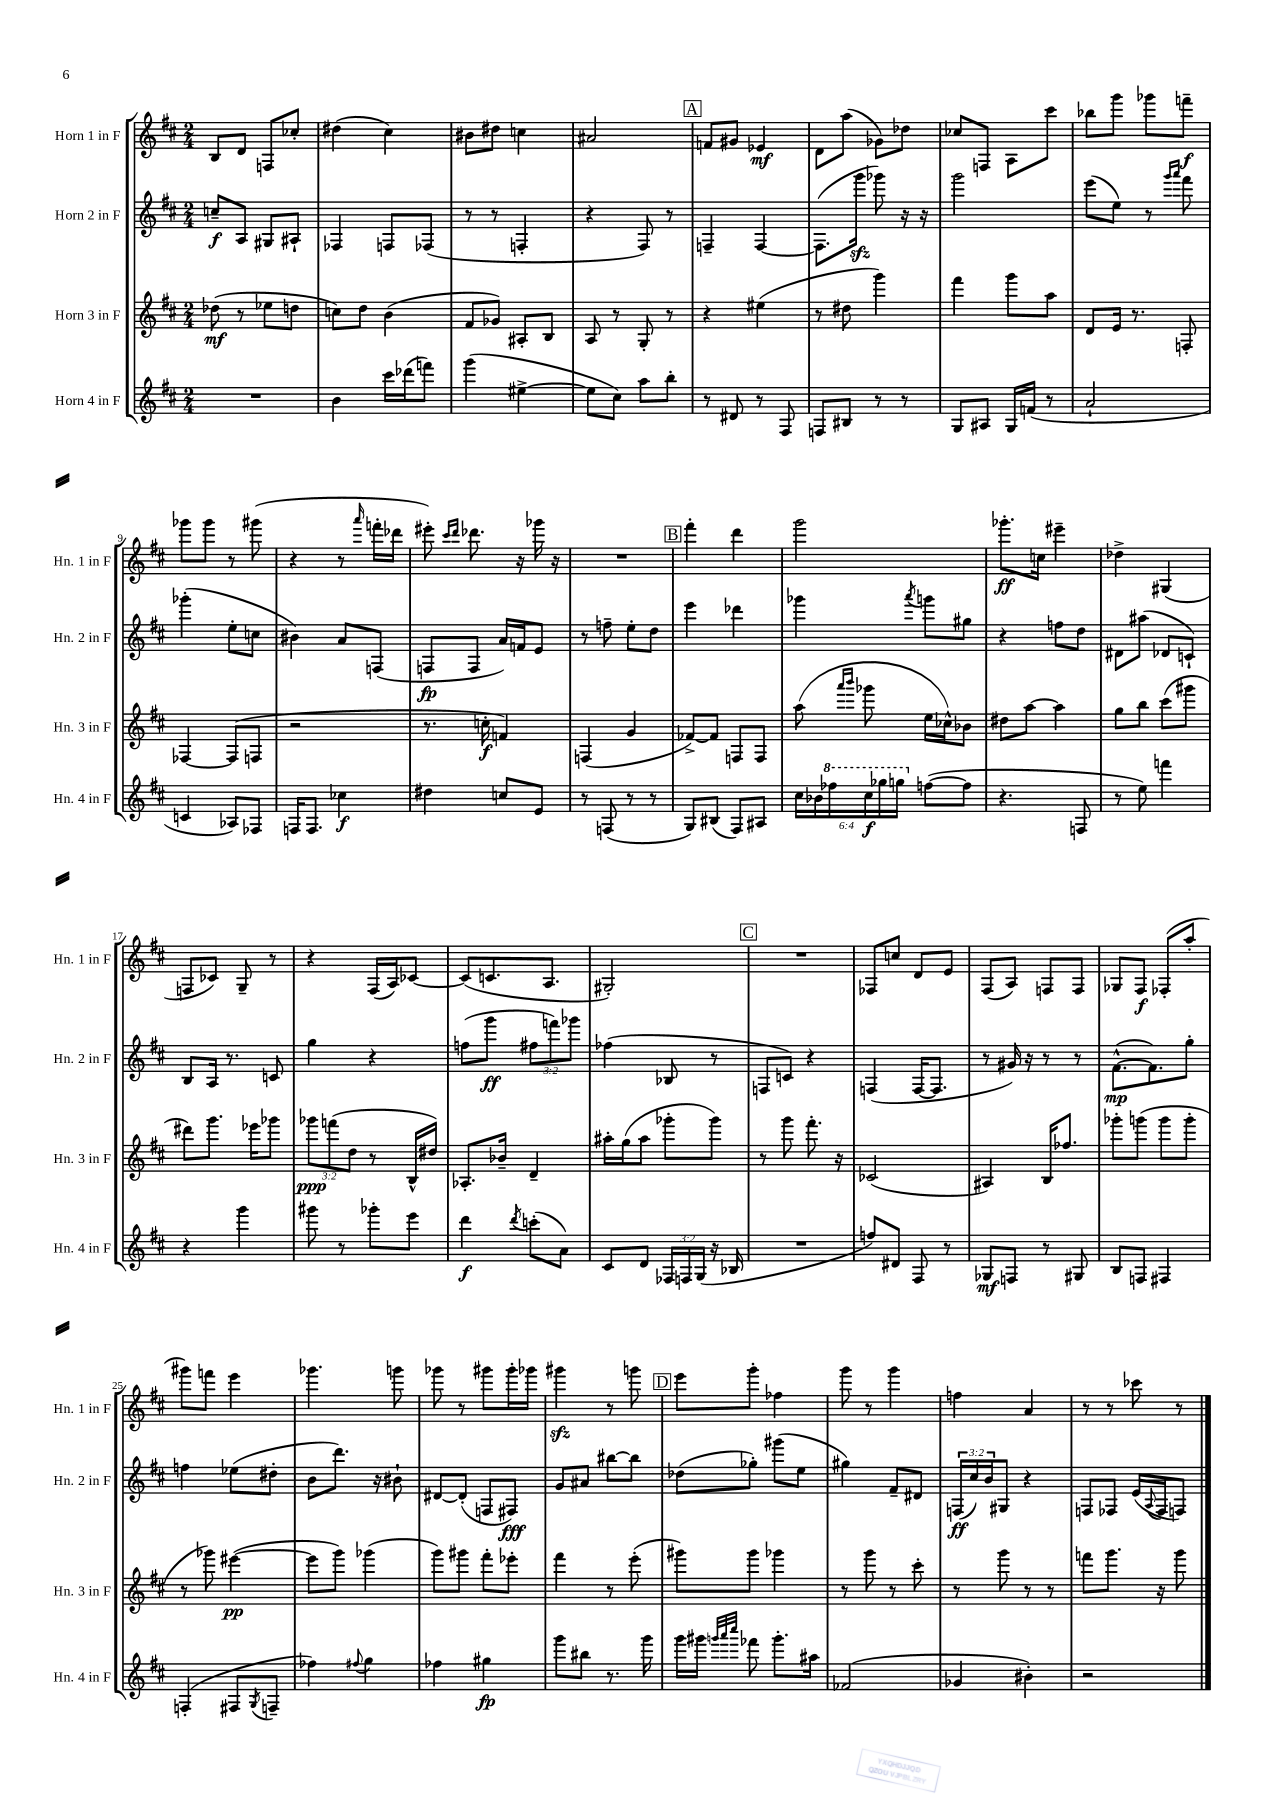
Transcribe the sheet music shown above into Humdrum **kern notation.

**kern	**kern	**kern	**kern
*staff4	*staff3	*staff2	*staff1
*clefG2	*clefG2	*clefG2	*clefG2
*k[f#c#]	*k[f#c#]	*k[f#c#]	*k[f#c#]
*M2/4	*M2/4	*M2/4	*M2/4
2r	(8dd-	8cc~	8B
.	8r	8A	8d
.	8ee-	8G#	8F
.	8dd	8A#`	8cc-'
=	=	=	=
4b	8cc)	4F-	(4dd#
.	8dd	.	.
16ccc#	(4b	8F	4cc#)
(16ddd-	.	.	.
8fff)	.	(8F-	.
=	=	=	=
(4ggg	8f#	8r	8b#
.	8g-)	8r	8dd#
[4ee#^	8A#'	4F'	4cc
.	8B	.	.
=	=	=	=
8ee#]	8A	4r	2a#
8cc#)	8r	.	.
8aa	8G'	8F#)	.
8bb'	8r	8r	.
=	=	=	=
8r	4r	4F~	8f
8d#	.	.	8g#
8r	(4ee#	[4F	4e-
8F#	.	.	.
=	=	=	=
8F	8r	(8.F]	8d
8B#	8dd#	.	(8aa
.	.	16ggg	.
8r	4ggg)	8ggg-)	8g-)
8r	.	16r	8dd-
.	.	16r	.
=	=	=	=
8G	4fff#	2ggg	8cc-
8A#	.	.	8F
16G	8ggg	.	8A
(16f	.	.	.
8r	8aa	.	8ccc#
=	=	=	=
2a`	8d	(8eee	8bb-
.	16e	8ee)	8ggg
.	8.r	.	.
.	.	8r	8ggg-
.	.	16qqggg	.
.	.	16qqaaa	.
.	8F'	8fff#	8fff~
=	=	=	=
4c	[4F-	(4ggg-'	8ggg-
.	.	.	8ggg-
8A-)	(8F-]	8ee'	8r
8F-	8F	8cc	(8ggg#
=	=	=	=
16F	2r	4b#)	4r
8.F	.	.	.
4cc-	.	8a	8r
.	.	.	16qqaaa
.	.	(8F	16fff'
.	.	.	16ddd-
=	=	=	=
4dd#	8.r	8F	8eee#')
.	.	.	16qqccc#
.	.	.	16qqddd
.	.	8F	8.ddd-
.	16cc'	.	.
8cc	4f)	16a)	.
.	.	16f	16r
8e	.	8e	16ggg-
.	.	.	16r
=	=	=	=
8r	(4F	8r	2r
(8F	.	8ff~	.
8r	4g	8ee'	.
8r	.	8dd	.
=	=	=	=
8G)	[8f-^)	4eee	4fff#'
(8B#	8f-]	.	.
8F#)	8F	4ddd-	4ddd
8A#	8F	.	.
=	=	=	=
24cc#	(8aa	4ggg-	2ggg
24b-	.	.	.
24fff-	.	.	.
.	16qqaaa	.	.
.	16qqbbb	.	.
24ccc#	8ggg-	.	.
24ggg-	.	.	.
24ggg	.	.	.
.	.	8qaaa	.
([8ff	16ee	8ggg	.
.	16cc-^^)	.	.
8ff]	8b-	8gg#	.
=	=	=	=
4.r	8dd#	4r	8.ggg-'
.	[8aa	.	.
.	.	.	16cc
.	4aa]	8ff	4eee#~
8F	.	8dd	.
=	=	=	=
8r	8gg	8d#	4dd-^
8ee)	8bb	(8aa#	.
4fff	(8ccc#	8d-	(4G#
.	8ggg#	8c`)	.
=	=	=	=
4r	8ddd#)	8B	8F
.	8.ggg	16A	8c-)
.	.	8.r	.
4ggg	.	.	8G~
.	16eee-	.	.
.	8ggg-	8c	8r
=	=	=	=
8ggg#	12ggg-	4gg	4r
.	(12fff	.	.
8r	.	.	.
.	12dd	.	.
8ggg-'	8r	4r	(16F#
.	.	.	16A)
8eee	16B^^	.	[8c-
.	16dd#)	.	.
=	=	=	=
4ddd	8.A-'	(8ff	(8c-]
.	.	8ggg	8.c
.	16b-~	.	.
8qddd	.	.	.
(8ccc'	4d~	12ff#	.
.	.	.	8.A
.	.	12fff)	.
8a)	.	.	.
.	.	12ggg-	.
=	=	=	=
8c#	16aa#'	(4ff-	2G#')
.	(16gg	.	.
8d	8aa#	.	.
24F-	8ggg-'	8B-	.
24F	.	.	.
(24G	.	.	.
16r	8ggg-)	8r	.
16B-	.	.	.
=	=	=	=
2r	8r	8F	2r
.	8ggg	8c)	.
.	8.fff#'	4r	.
.	16r	.	.
=	=	=	=
8ff)	(2c-	(4F	8F-
8d#	.	.	8cc
8F#	.	[16F	8d
.	.	8.F]	.
8r	.	.	8e
=	=	=	=
8G-	4A#)	8r	(8F#
8F	.	16g#)	8A)
.	.	16r	.
8r	16B	8r	8F
.	8.ff-	.	.
8G#	.	8r	8F
=	=	=	=
8B	8ggg-'	([8.f#^^	8G-
8F	(8ggg	.	8F#
.	.	8.f#])	.
4F#	8ggg	.	(8F-'
.	8ggg'	8gg'	8aa'
=	=	=	=
(4F'	8r	4ff	8ggg#)
.	8ggg-)	.	8fff
8F#	([4eee#	(8ee-	4eee
8qG	.	.	.
8F~	.	8dd#'	.
=	=	=	=
4ff-)	8eee#]	8b	4.ggg-
.	8ggg)	8.ddd)	.
8qqff#	.	.	.
4gg	(4ggg-	.	.
.	.	16r	.
.	.	8b#`	8ggg
=	=	=	=
4ff-	8ggg)	[8d#	8ggg-
.	8ggg#	(8d#']	8r
4gg#	8fff#'	8F	8ggg#
.	8eee-'	8F#)	16ggg#'
.	.	.	16ggg-
=	=	=	=
8ggg	4fff#	8g	4ggg#
8bb#	.	8a#	.
8.r	8r	[8bb#	8r
.	(8eee'	8bb#]	8ggg
16ggg	.	.	.
=	=	=	=
16ggg	8ggg#)	(8dd-	8eee
16ggg#	.	.	.
32qqggg	.	.	.
32qqaaa	.	.	.
32qqcccc#	.	.	.
8fff-	8ggg#	8gg-')	8ggg'
8.ggg'	4ggg-	(8ggg#	4ff-
.	.	8ee	.
16aa#	.	.	.
=	=	=	=
(2f-	8r	4gg#)	8ggg
.	8ggg	.	8r
.	8r	8f#~	4ggg
.	8ccc#'	8d#	.
=	=	=	=
4g-	8r	(24F	4ff
.	.	24cc#)	.
.	.	24b	.
.	8ggg	8G#	.
4b#')	8r	4r	4a
.	8r	.	.
=	=	=	=
2r	8fff	8F	8r
.	8.ggg	8F-	8r
.	.	(16e	8ccc-
.	.	8qqA	.
.	16r	16F-	.
.	8ggg	8F)	8r
==	==	==	==
*-	*-	*-	*-
